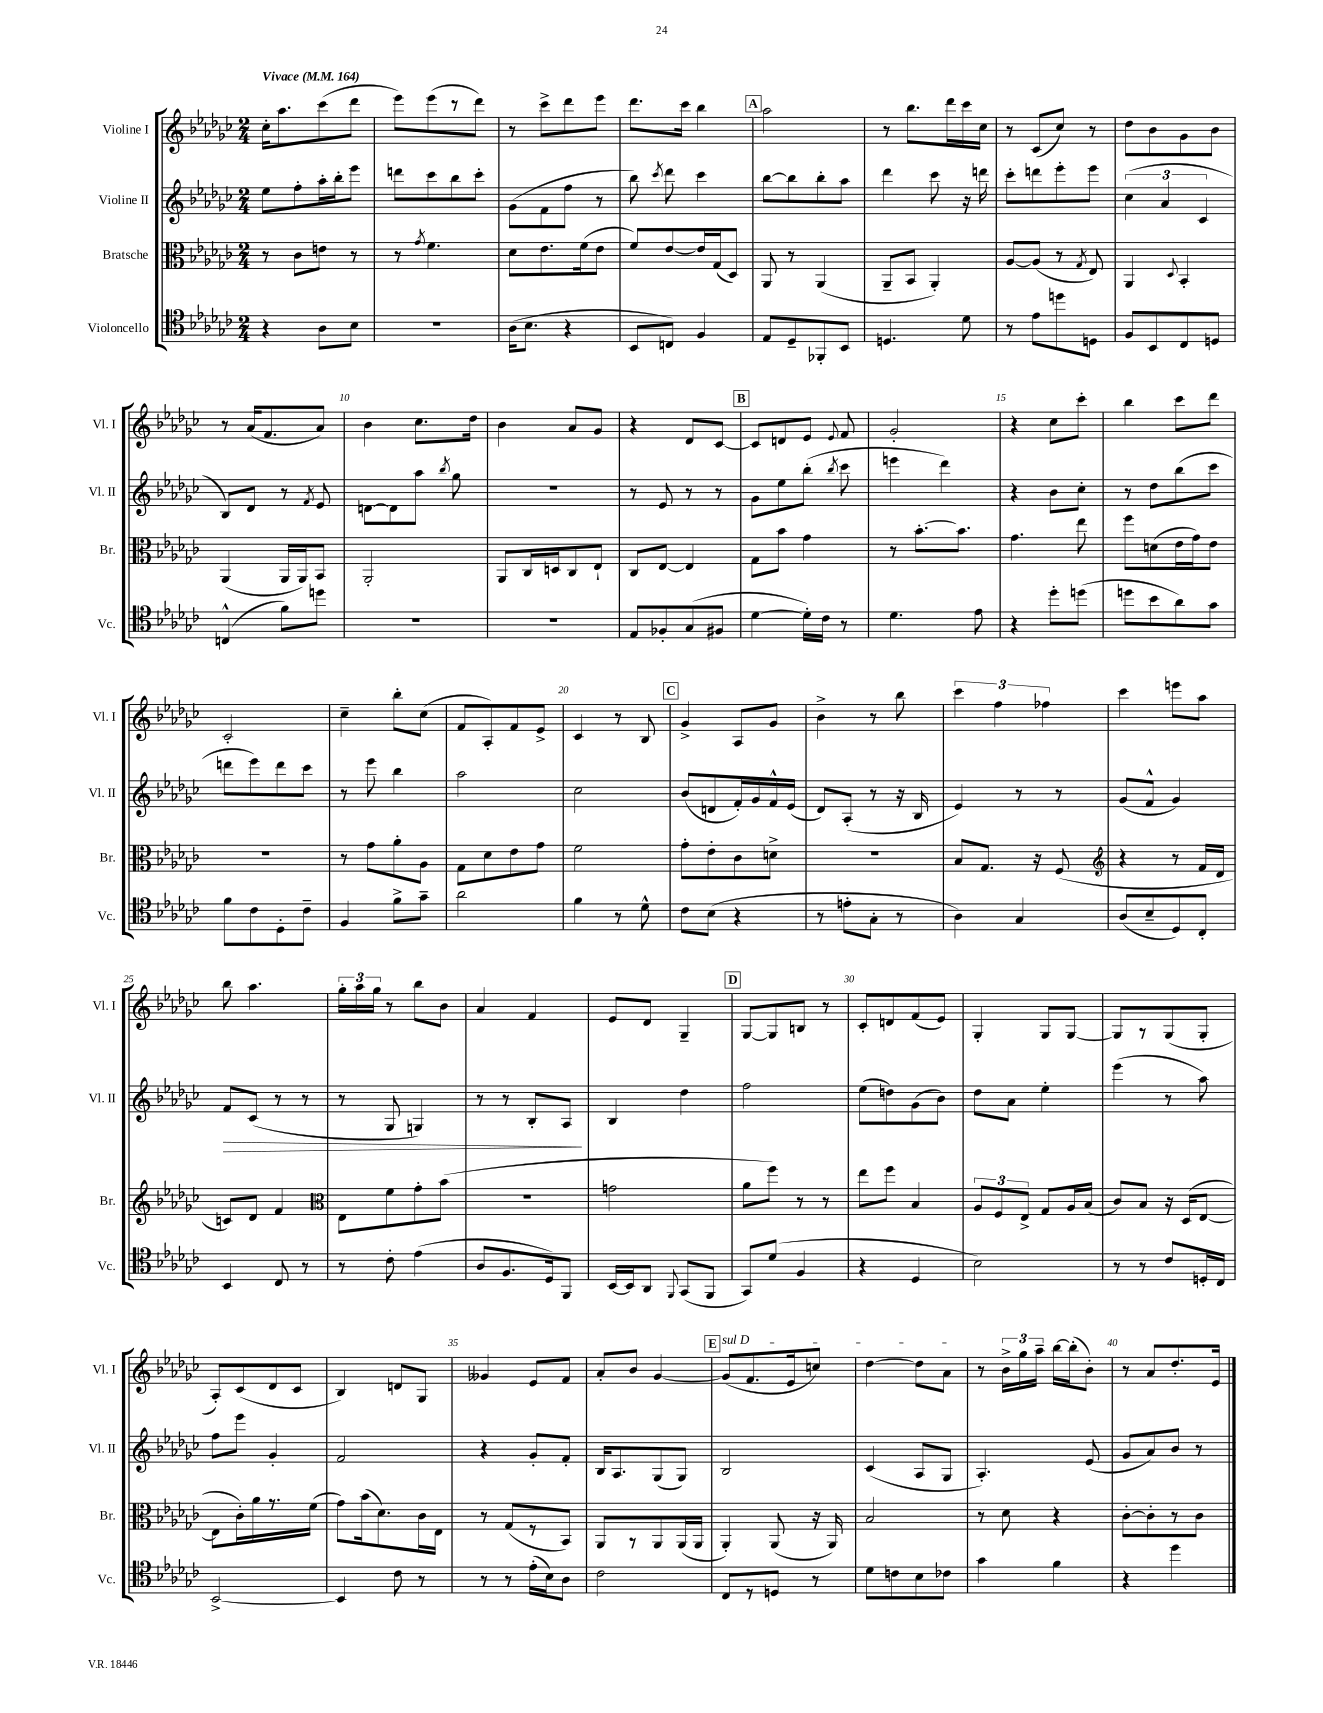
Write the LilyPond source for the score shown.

<<
\new StaffGroup <<
\new Staff = "s0" \with { instrumentName = "Violine I" shortInstrumentName = "Vl. I" } {
    \clef treble \key ges \major \numericTimeSignature \time 2/4 \tempo "Vivace" 4 = 164
    \autoBeamOff ces''16[-. aes''8. ces'''8( des'''8] |
    ees'''8[) ees'''8( r8 des'''8]) |
    r8 ces'''8[-> des'''8 ees'''8] |
    des'''8.[ ces'''16] bes''4 |
    \mark \markup { \box "A" } aes''2 |
    r8 bes''8.[ des'''16 ces'''16 ces''16] |
    r8 ces'8[( ces''8]) r8 |
    des''8[ bes'8 ges'8 bes'8] |
    r8 aes'16[( f'8. aes'8]) |
    bes'4 ces''8.[ des''16] |
    bes'4 aes'8[ ges'8] |
    r4 des'8[ ces'8]~ |
    \mark \markup { \box "B" } ces'8[ d'8 ees'8] \appoggiatura { ees'8 } f'8 |
    ges'2-. |
    r4 ces''8[ ces'''8]-. |
    bes''4 ces'''8[ des'''8] |
    ces'2-. |
    ces''4-- bes''8[-. ces''8]( |
    f'8[ aes8-.) f'8 ees'8]-> |
    ces'4 r8 bes8 |
    \mark \markup { \box "C" } ges'4-> aes8[ ges'8] |
    bes'4-> r8 bes''8 |
    \tuplet 3/2 { ces'''4 f''4 fes''4 } |
    ces'''4 e'''8[ aes''8] |
    bes''8 aes''4. |
    \tuplet 3/2 { ges''16[-. aes''16 ges''16] } r8 bes''8[ bes'8] |
    aes'4 f'4 |
    ees'8[ des'8] ges4-- |
    \mark \markup { \box "D" } ges8[~ ges8 b8] r8 |
    ces'8[-. d'8 f'8( ees'8]) |
    ges4-. ges8[ ges8]~ |
    ges8[ r8 ges8( ges8]-. |
    aes8[-.) ces'8( des'8 ces'8] |
    bes4) d'8[ ges8] |
    geses'4 ees'8[ f'8] |
    aes'8[-. bes'8] ges'4~ |
    \mark \markup { \box "E" } \once \override TextSpanner.bound-details.left.text = \markup { \italic "sul D" } ges'8[\startTextSpan( f'8. ees'16 c''8]) |
    des''4~ des''8[ aes'8]\stopTextSpan |
    r8 \tuplet 3/2 { bes'16[-> ges''16 aes''16]-- } bes''16[~ bes''16-.( bes'8]-.) |
    r8 aes'8[ des''8.-. ees'16] \bar "|." |
}
\new Staff = "s1" \with { instrumentName = "Violine II" shortInstrumentName = "Vl. II" } {
    \clef treble \key ges \major \numericTimeSignature \time 2/4
    \autoBeamOff ees''8[ f''8-. aes''16-. bes''16-. ees'''8] |
    d'''8[ ces'''8 bes''8 ces'''8]-. |
    ges'8[( f'8 f''8] r8 |
    bes''8) \acciaccatura { ces'''8 } des'''8 ces'''4 |
    \mark \markup { \box "A" } bes''8[~ bes''8 bes''8-. aes''8] |
    des'''4 ces'''8 r16 d'''16 |
    ces'''8[-. d'''8 ees'''8-. ees'''8] |
    \tuplet 3/2 { ces''4( aes'4 ces'4 } |
    bes8[) des'8] r8 \acciaccatura { f'8 } ees'8 |
    d'8[~ d'8 aes''8] \acciaccatura { bes''8 } ges''8 |
    R2 |
    r8 ees'8 r8 r8 |
    \mark \markup { \box "B" } ges'8[ ees''8 bes''8]-.( \acciaccatura { bes''8 } ces'''8 |
    e'''4 des'''4) |
    r4 bes'8[ ces''8]-. |
    r8 des''8[ bes''8( ces'''8] |
    d'''8[ ees'''8) d'''8 ces'''8] |
    r8 ees'''8 bes''4 |
    aes''2 |
    ces''2 |
    \mark \markup { \box "C" } bes'8[( d'8 f'16-.) ges'16 f'16-^ ees'16]( |
    des'8[) aes8]-.( r8 r16 bes16 |
    ees'4) r8 r8 |
    ges'8[( f'8]-^ ges'4) |
    f'8[\> ces'8]( r8 r8 |
    r8 ges8 g4) |
    r8 r8 bes8[-. aes8]\! |
    bes4 des''4 |
    \mark \markup { \box "D" } f''2 |
    ees''8[( d''8) ges'8( bes'8]) |
    des''8[ aes'8] ees''4-. |
    ees'''4( r8 aes''8) |
    f''8[ ees'''8] ges'4-. |
    f'2 |
    r4 ges'8[-. f'8]-. |
    bes16[ aes8. ges8( ges8]) |
    \mark \markup { \box "E" } bes2 |
    ces'4( aes8[ ges8] |
    aes4.-.) ees'8( |
    ges'8[ aes'8) bes'8] r8 \bar "|." |
}
\new Staff = "s2" \with { instrumentName = "Bratsche" shortInstrumentName = "Br." } {
    \clef alto \key ges \major \numericTimeSignature \time 2/4
    \autoBeamOff r8 ces'8[ e'8] r8 |
    r8 \acciaccatura { ges'8 } f'4. |
    des'8[ ees'8. f'16( ees'8] |
    f'8[) ees'8~ ees'16 ges16( des8]) |
    \mark \markup { \box "A" } aes,8 r8 aes,4( |
    aes,8[-- bes,8] aes,4-.) |
    aes8[~ aes8]( r8 \acciaccatura { ges8 } ees8) |
    aes,4 \appoggiatura { des8 } bes,4-. |
    aes,4( aes,16[ aes,16) bes,8] |
    aes,2-. |
    aes,8[ ces16 d16 ces8 ees8]-! |
    ces8[ ees8]~ ees4 |
    \mark \markup { \box "B" } ges8[ bes'8] ges'4 |
    r8 bes'8.[~-. bes'8.] |
    ges'4. ees''8 |
    f''8[ d'8( ees'16 ges'16) ees'8] |
    R2 |
    r8 ges'8[ aes'8-. aes8] |
    ges8[ des'8 ees'8 ges'8] |
    f'2 |
    \mark \markup { \box "C" } ges'8[-. ees'8-. ces'8 d'8]-> |
    R2 |
    bes8[ ges8.] r16 f8( |
    \clef treble r4 r8 f'16[ des'16] |
    c'8[) des'8] f'4 |
    \clef alto ees8[ f'8 ges'8-. bes'8]( |
    r2 |
    g'2 |
    \mark \markup { \box "D" } aes'8[ f''8]) r8 r8 |
    ees''8[ f''8] bes4 |
    \tuplet 3/2 { aes8[ f8 ees8]-> } ges8[ aes16 bes16]( |
    ces'8[) bes8] r16 des16[( ees8]~ |
    ees8[ ces'16-.) aes'16 r8. f'16]( |
    ges'8[) bes'16( des'8.) ces'16 ees16] |
    r8 ges8[( r8 bes,8]) |
    aes,8[ r8 aes,8 aes,16( aes,16] |
    \mark \markup { \box "E" } aes,4-.) aes,8( r16 aes,16) |
    bes2 |
    r8 des'8 r4 |
    ces'8[~-. ces'8-. r8 ces'8] \bar "|." |
}
\new Staff = "s3" \with { instrumentName = "Violoncello" shortInstrumentName = "Vc." } {
    \clef tenor \key ges \major \numericTimeSignature \time 2/4
    \autoBeamOff r4 aes8[ bes8] |
    r2 |
    aes16[( bes8.] r4 |
    bes,8[ c8]) f4 |
    \mark \markup { \box "A" } ees8[ des8-- fes,8-. bes,8] |
    d4. des'8 |
    r8 ees'8[ d''8 d8] |
    f8[ bes,8 ces8 d8] |
    c4-^( f'8[) d''8] |
    R2 |
    R2 |
    ees8[ fes8-. ges8( fis8] |
    \mark \markup { \box "B" } des'4~ des'16[-.) ces'16] r8 |
    des'4. ees'8 |
    r4 des''8[-. d''8]( |
    d''8[ bes'8 aes'8) ges'8] |
    f'8[ ces'8 des8-. ces'8]-- |
    f4 f'8[-> ges'8]-- |
    aes'2 |
    f'4 r8 des'8-^ |
    \mark \markup { \box "C" } ces'8[ bes8]( r4 |
    r8 e'8[-. ges8]-. r8 |
    aes4) ges4 |
    aes8[( bes8-- des8) ces8]-. |
    bes,4 ces8 r8 |
    r8 ces'8-. ees'4( |
    aes8[ f8. des16) f,8] |
    bes,16[~ bes,16 aes,8] \appoggiatura { f,8 } ges,8[( f,8] |
    \mark \markup { \box "D" } ges,8[) des'8]( f4 |
    r4 des4 |
    bes2) |
    r8 r8 ces'8[ d16-. ces16] |
    bes,2~-> |
    bes,4 ces'8 r8 |
    r8 r8 ees'16[-.( bes16) aes8] |
    ces'2 |
    \mark \markup { \box "E" } ces8[ r8 d8] r8 |
    des'8[ c'8 bes8 ces'8] |
    ges'4 f'4 |
    r4 des''4 \bar "|." |
}
>>
>>
\layout { \context { \Score \override BarNumber.break-visibility = ##(#f #t #t) barNumberVisibility = #(every-nth-bar-number-visible 5) } }
